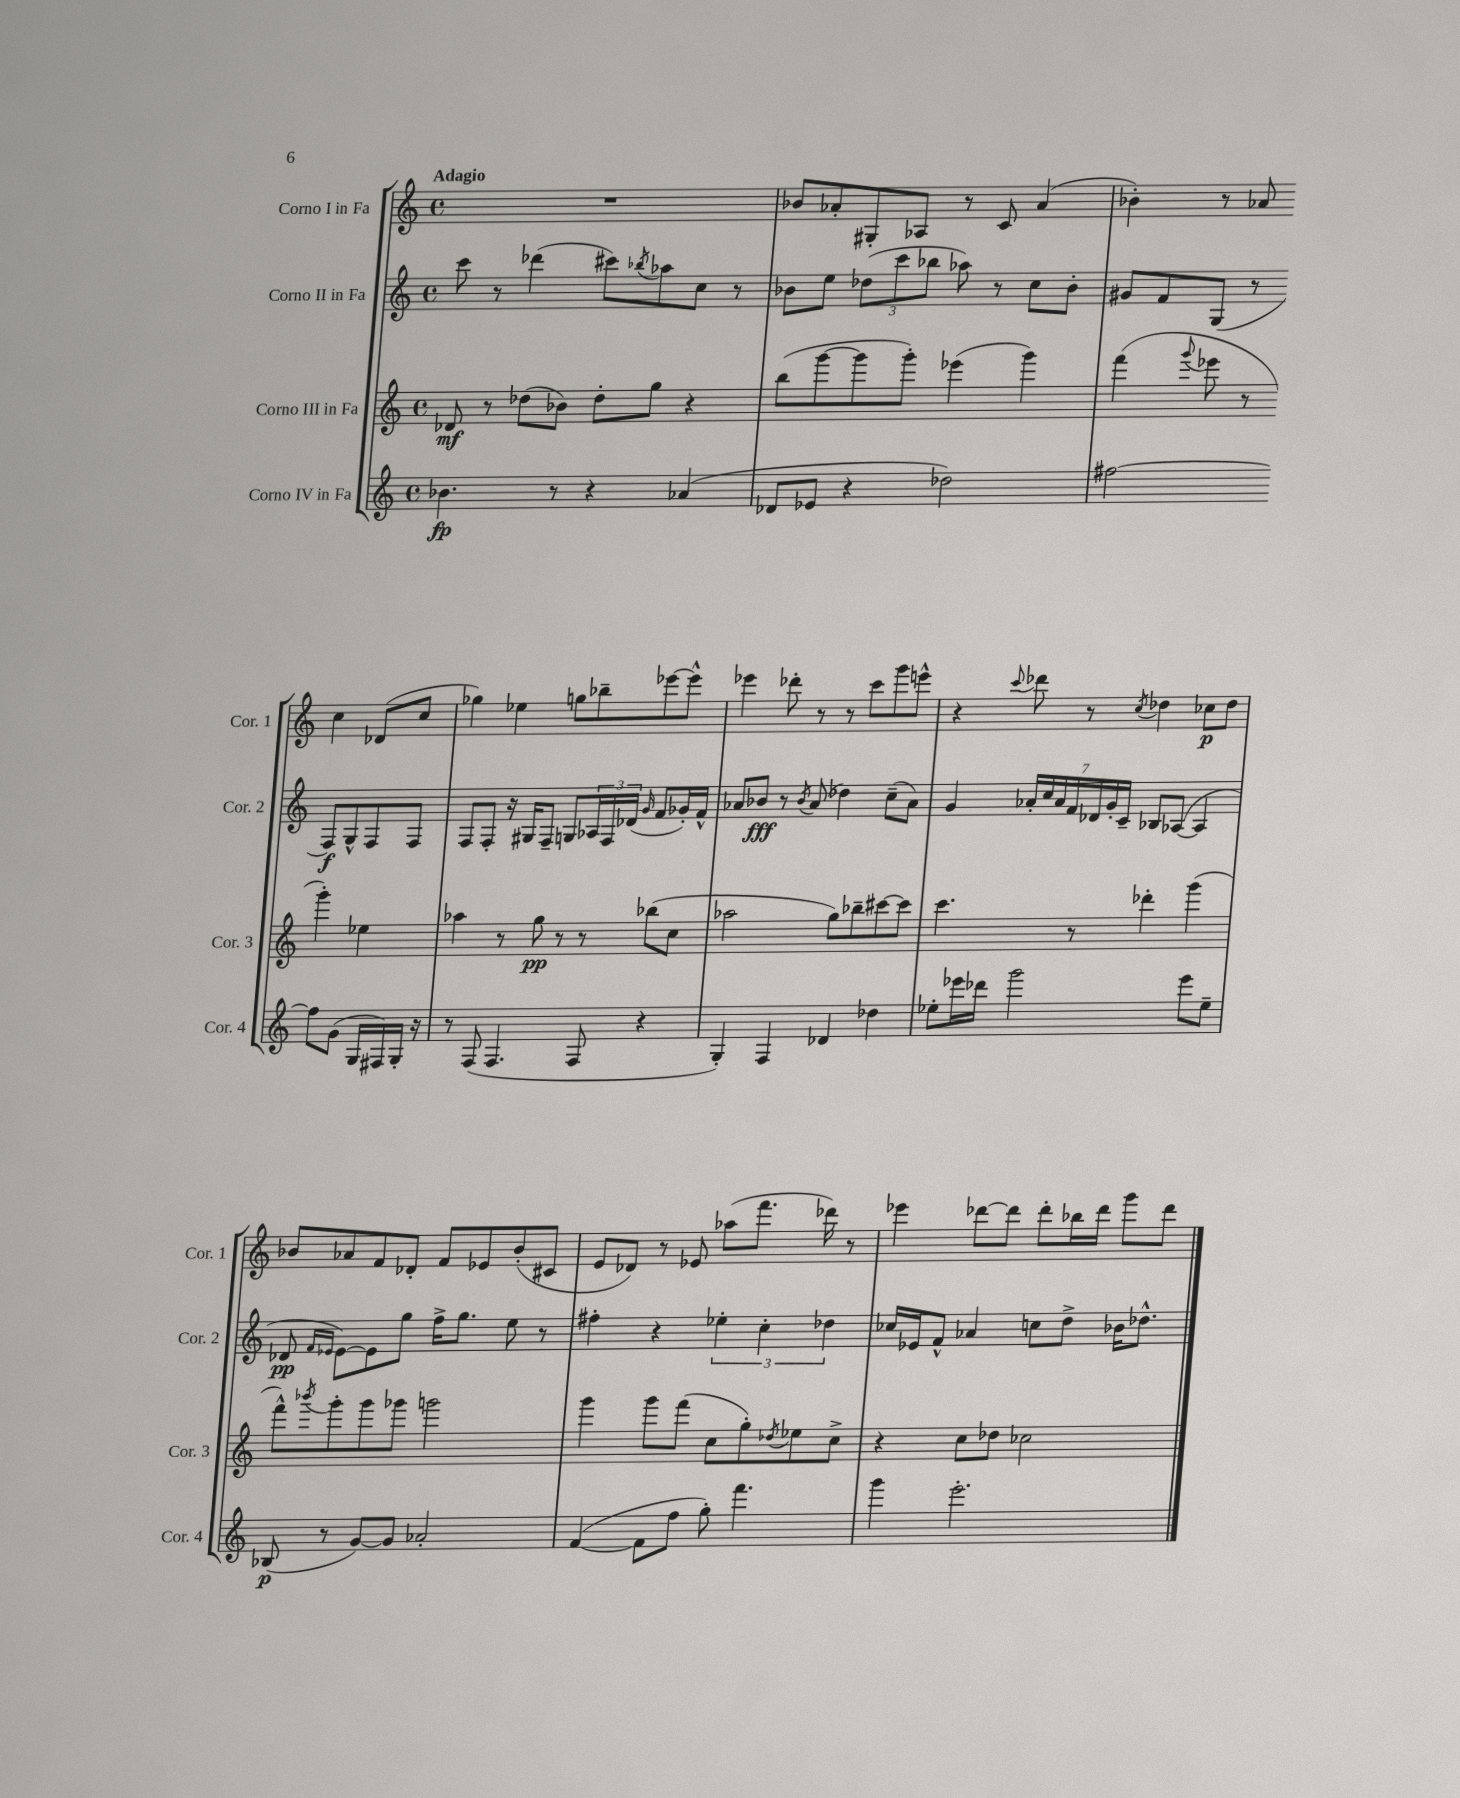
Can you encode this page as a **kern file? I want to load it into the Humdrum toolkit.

**kern	**dynam	**kern	**dynam	**kern	**dynam	**kern	**dynam
*part4	*part4	*part3	*part3	*part2	*part2	*part1	*part1
*staff4	*staff4	*staff3	*staff3	*staff2	*staff2	*staff1	*staff1
*I"Corno IV in Fa	*	*I"Corno III in Fa	*	*I"Corno II in Fa	*	*I"Corno I in Fa	*
*I'Cor. 4	*	*I'Cor. 3	*	*I'Cor. 2	*	*I'Cor. 1	*
*clefG2	*	*clefG2	*	*clefG2	*	*clefG2	*
*k[]	*	*k[]	*	*k[]	*	*k[]	*
*M4/4	*	*M4/4	*	*M4/4	*	*M4/4	*
*met(c)	*	*met(c)	*	*met(c)	*	*met(c)	*
=1	=1	=1	=1	=1	=1	=1	=1
!	!	!	!	!	!	!LO:TX:a:B:t=Adagio	!
4.b-X\	fp	8d-X/	mf	8ccc\	.	1r	.
.	.	8r	.	8r	.	.	.
.	.	(8dd-X\L	.	(4ddd-X\	.	.	.
8r	.	8b-X\J)	.	.	.	.	.
4r	.	8dd-'\L	.	8ccc#X\L)	.	.	.
.	.	.	.	8qbb-X/	.	.	.
.	.	8gg\J	.	8aa-X\	.	.	.
(4a-X/	.	4r	.	8cc\J	.	.	.
.	.	.	.	8r	.	.	.
=2	=2	=2	=2	=2	=2	=2	=2
8d-X/L	.	(8bb\L	.	8b-X\L	.	8b-X/L	.
8e-X/J	.	[8ggg\	.	8ee\J	.	8a-X'/	.
4r	.	8ggg\]	.	(12dd-X\L	.	8G#X'/	.
.	.	.	.	12ccc\	.	.	.
.	.	8ggg'\J)	.	.	.	8A-X/J	.
.	.	.	.	12bb-X\J	.	.	.
2dd-X\)	.	(4eee-X\	.	8aa-X\)	.	8r	.
.	.	.	.	8r	.	8c/	.
.	.	4ggg\)	.	8cc\L	.	(4a-/	.
.	.	.	.	8b-'\J	.	.	.
=3	=3	=3	=3	=3	=3	=3	=3
[2ff#X\	.	(4fff\	.	8g#X/L	.	4b-X'\)	.
.	.	.	.	8f/	.	.	.
.	.	8qqggg/	.	.	.	.	.
.	.	8eee-X\	.	(8G/J	.	8r	.
.	.	8r	.	8r	.	8a-X/	.
8ff#\L]	.	4ggg'\)	.	8F/L)	f	4cc\	.
(8g\J	.	.	.	8G^^/	.	.	.
16G/LL	.	4ee-X\	.	8F/	.	(8d-X/L	.
16F#X/)	.	.	.	.	.	.	.
16G'/JJ	.	.	.	8F/J	.	8cc/J	.
16r	.	.	.	.	.	.	.
!!LO:LB:g=z
=4	=4	=4	=4	=4	=4	=4	=4
8r	.	4aa-X\	.	8F/L	.	4gg-X\)	.
(8F/	.	.	.	8F'/J	.	.	.
4.F/	.	8r	.	16r	.	4ee-X\	.
.	.	.	.	16G#X/KL	.	.	.
.	.	8gg\	pp	8F~/J	.	.	.
.	.	8r	.	8Gn/L	.	8ggn\L	.
8F/	.	8r	.	24A-X/L	.	8bb-X~\	.
.	.	.	.	24F/	.	.	.
.	.	.	.	(24d-X/JJ	.	.	.
.	.	.	.	16qqg/	.	.	.
4r	.	(8bb-X\L	.	8f/L	.	[8eee-X\	.
.	.	8cc\J	.	16g-X'/L)	.	8eee-^^\J]	.
.	.	.	.	16f^^/JJ	.	.	.
=5	=5	=5	=5	=5	=5	=5	=5
4G'/)	.	2aa-X\	.	8a-X/L	.	4eee-X\	.
.	.	.	.	8b-X/J	fff	.	.
4F/	.	.	.	8r	.	8ddd-X'\	.
.	.	.	.	8qb-/	.	.	.
.	.	.	.	(8a-/	.	8r	.
4d-X/	.	8gg\L)	.	4dd-X\)	.	8r	.
.	.	8bb-X~\	.	.	.	8ccc\L	.
4dd-X\	.	[8ccc#X\	.	(8cc~\L	.	8ggg\	.
.	.	8ccc#\J]	.	8a-\J)	.	8eeen^^\J	.
=6	=6	=6	=6	=6	=6	=6	=6
8ee-X'\L	.	4.ccc\	.	4g/	.	4r	.
16eee-X\L	.	.	.	.	.	.	.
16ddd-X\JJ	.	.	.	.	.	.	.
.	.	.	.	.	.	8qqccc/	.
2ggg\	.	.	.	28a-X'/LL	.	8ddd-X\	.
.	.	.	.	28cc/	.	.	.
.	.	.	.	28a-/	.	.	.
.	.	.	.	28f/	.	.	.
.	.	8r	.	.	.	8r	.
.	.	.	.	28d-X/	.	.	.
.	.	.	.	28g'/	.	.	.
.	.	.	.	28c~/JJ	.	.	.
.	.	.	.	.	.	8qcc/	.
.	.	4ddd-X'\	.	8B-X/L	.	4dd-X\	.
.	.	.	.	([8A-X/J	.	.	.
8eee-\L	.	(4ggg\	.	4A-/]	.	8cc-X\L	p
8ee-~\J	.	.	.	.	.	8dd-\J	.
!!LO:LB:g=z
=7	=7	=7	=7	=7	=7	=7	=7
(8B-X/	p	8fff^^\L)	.	8d-X/	pp	8b-X/L	.
.	.	.	.	16qqf/LL	.	.	.
.	.	8qbbb-X/	.	16qqe-X/JJ	.	.	.
8r	.	8ggg'\	.	[8e-\L)	.	8a-X/	.
[8g/L)	.	8ggg\	.	8e-\]	.	8f/	.
8g/J]	.	8ggg-X\J	.	8gg\J	.	8d-X'/J	.
2a-X'/	.	2gggn\	.	16ff^\KL	.	8f/L	.
.	.	.	.	8.gg\J	.	.	.
.	.	.	.	.	.	8e-X/	.
.	.	.	.	8ee\	.	(8b-'/	.
.	.	.	.	8r	.	8c#X/J	.
=8	=8	=8	=8	=8	=8	=8	=8
([4f/	.	4ggg\	.	4ff#X'\	.	8e/L	.
.	.	.	.	.	.	8d-X/J)	.
8f\L]	.	8ggg\L	.	4r	.	8r	.
8ff\J	.	(8fff\J	.	.	.	8e-X/	.
8gg'\)	.	8cc\L	.	6ee-X'\	.	(8aa-X\L	.
4.fff\	.	8gg'\)	.	.	.	8.fff\J	.
.	.	.	.	6cc'\	.	.	.
.	.	8qdd-X/	.	.	.	.	.
.	.	8ee-X\	.	.	.	.	.
.	.	.	.	.	.	16ddd-X\)	.
.	.	.	.	6dd-X\	.	.	.
.	.	8cc^\J	.	.	.	8r	.
=9	=9	=9	=9	=9	=9	=9	=9
4ggg\	.	4r	.	16cc-X/LL	.	4eee-X\	.
.	.	.	.	16e-X/J	.	.	.
.	.	.	.	8f^^/J	.	.	.
2.eee'\	.	8cc\L	.	4a-X/	.	[8ddd-X\L	.
.	.	8dd-X\J	.	.	.	8ddd-\J]	.
.	.	2cc-X\	.	8ccn\L	.	8ddd-'\L	.
.	.	.	.	8dd^\J	.	16bb-X\L	.
.	.	.	.	.	.	16ddd-\JJ	.
.	.	.	.	16b-X\KL	.	8ggg\L	.
.	.	.	.	8.dd-X^^\J	.	.	.
.	.	.	.	.	.	8ddd-\J	.
==	==	==	==	==	==	==	==
*-	*-	*-	*-	*-	*-	*-	*-
